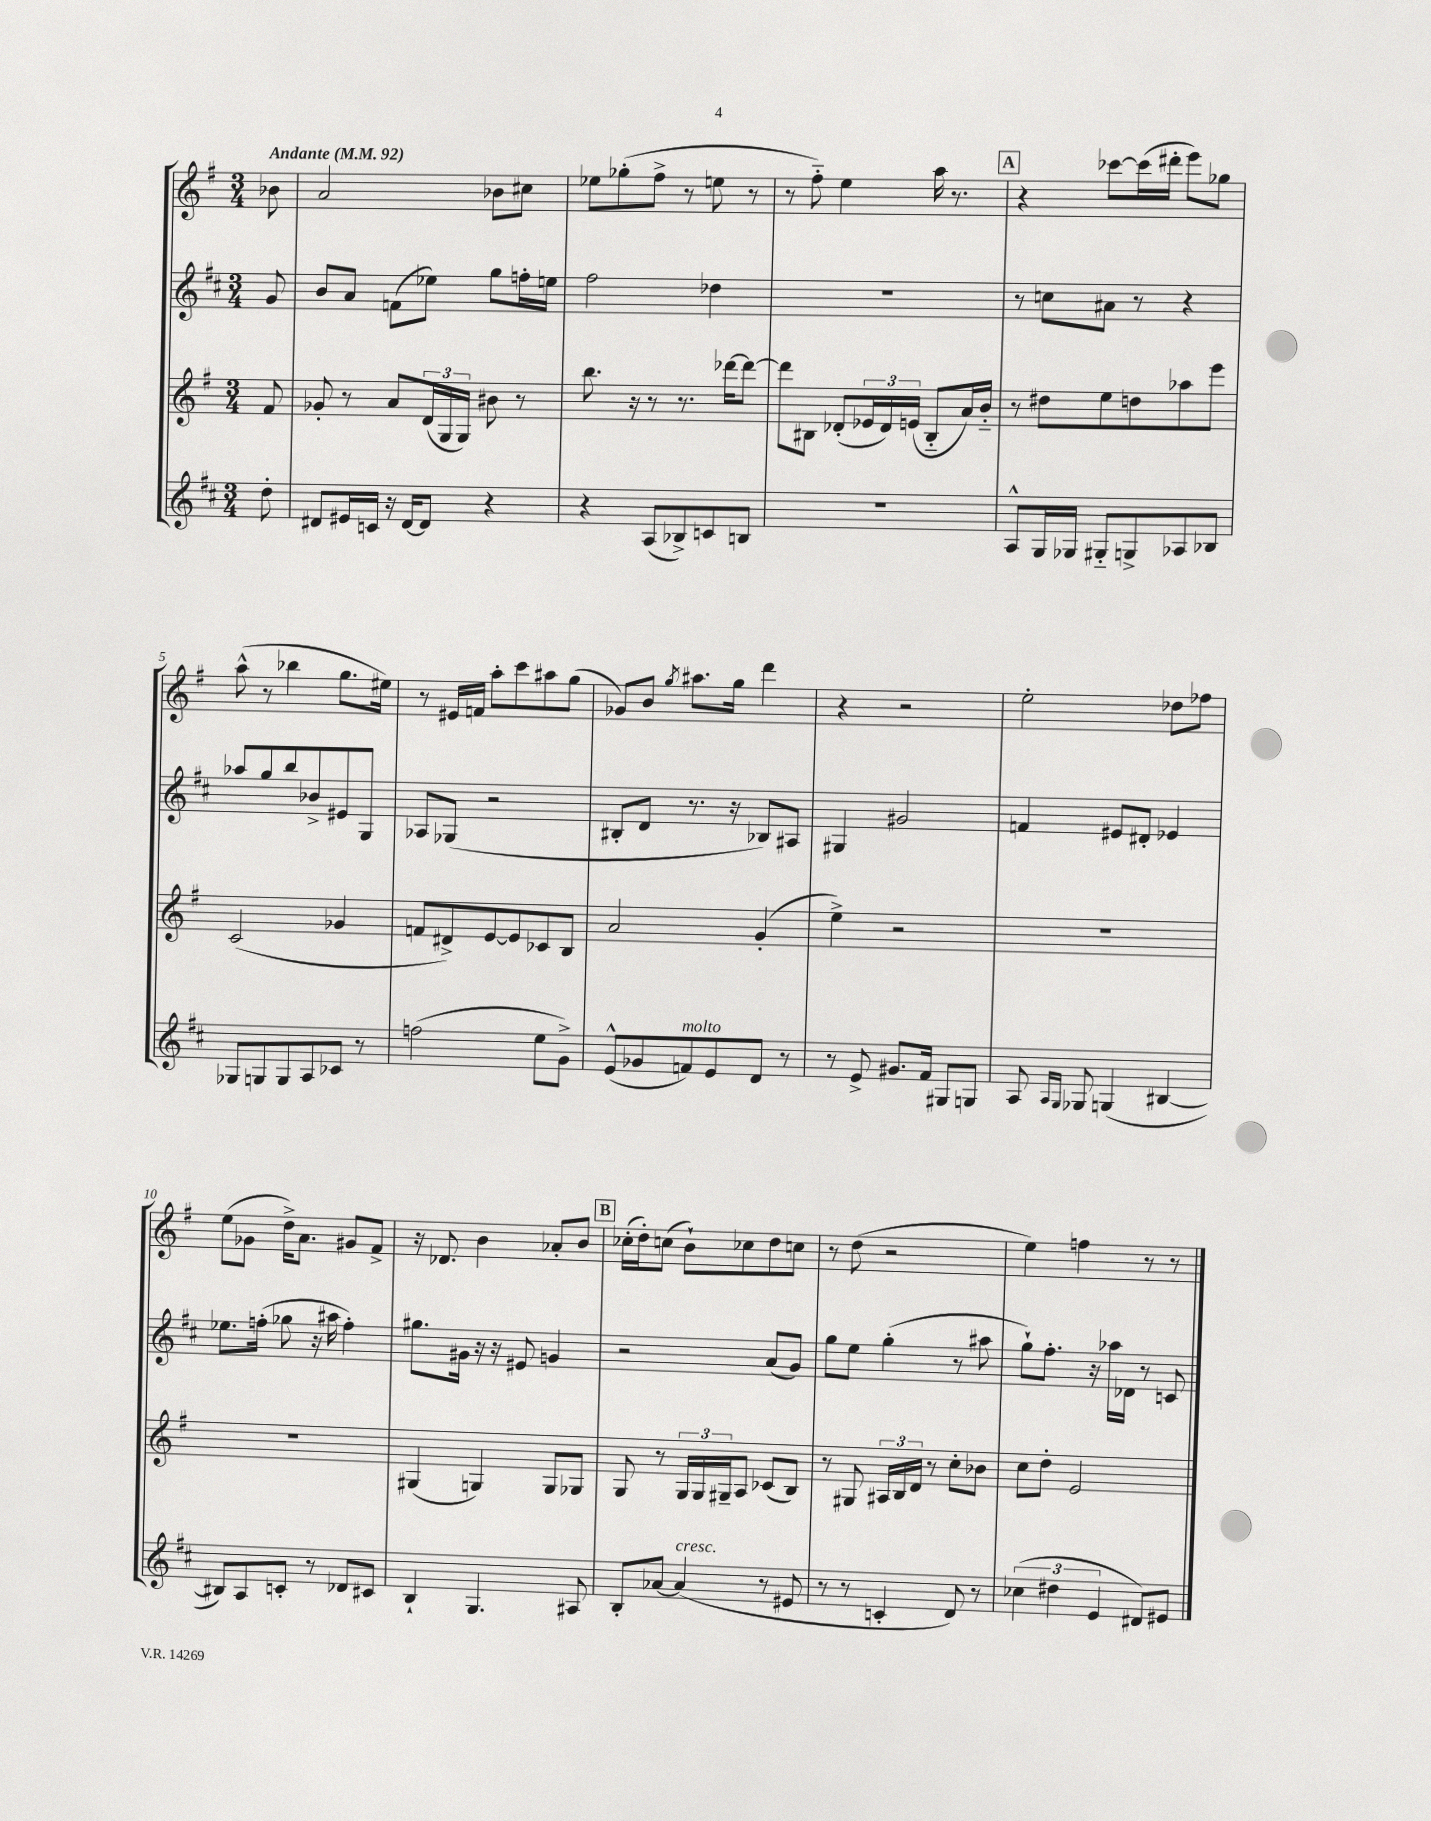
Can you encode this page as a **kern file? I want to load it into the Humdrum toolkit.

**kern	**kern	**kern	**kern
*staff4	*staff3	*staff2	*staff1
*clefG2	*clefG2	*clefG2	*clefG2
*k[f#c#]	*k[f#]	*k[f#c#]	*k[f#]
*M3/4	*M3/4	*M3/4	*M3/4
*MM92	*MM92	*MM92	*MM92
8dd'	8f#	8g	8b-
=	=	=	=
8d#	8g-'	8b	2a
16e#	8r	8a	.
16c	.	.	.
16r	8a	(8f	.
[16d#	.	.	.
8d#]	(24d	8ee-)	.
.	24G	.	.
.	24G)	.	.
4r	8b#	8gg	8b-
.	8r	16ff'	8cc#
.	.	16ee	.
=	=	=	=
4r	8.bb	2ff#	8ee-
.	.	.	(8gg-'
.	16r	.	.
(8A	8r	.	8ff#^
8B-^)	8.r	.	8r
8c	.	4dd-	8ee
.	[16ddd-	.	.
8B	8ddd-_	.	8r
=	=	=	=
2.r	8ddd-]	2.r	8r
.	8B#	.	8ff#'~)
.	(8d-'	.	4ee
.	24e-	.	.
.	24d-)	.	.
.	(24e	.	.
.	8B#'~	.	16aa
.	.	.	8.r
.	16a)	.	.
.	16b'~	.	.
=	=	=	=
8A^^	8r	8r	4r
16G	8dd#	8cc	.
16G-	.	.	.
8G#'~	8ee	8a#	[8ccc-
8G^	8dd	8r	(16ccc-]
.	.	.	16ddd#'
8A-	8aa-	4r	8eee)
8B-	8eee	.	8gg-
=	=	=	=
8G-	(2c	8aa-	(8aa^^
8G	.	8gg	8r
8G	.	8bb	4bb-
8A	.	8b-^	.
8c-	4g-	8e#	8.gg
8r	.	8G	.
.	.	.	16ee#)
=	=	=	=
(2ff	8f	8A-	8r
.	8d#^)	(8G-	16e#
.	.	.	16f
.	[8e	2r	8aa'
.	8e]	.	8ccc
8ee	8c-	.	8aa#
8g^)	8B	.	(8gg
=	=	=	=
(8e^^	2a	8B#'	8g-)
8g-	.	8d	8b
.	.	.	8qgg
8f)	.	8.r	8.aa#
8e	.	.	.
.	.	16r	16gg
8d	(4g'	8B-)	4ddd
8r	.	8A#	.
=	=	=	=
8r	4ee^)	4G#	4r
8e^	.	.	.
8.g#	2r	2g#	2r
16f#	.	.	.
8G#	.	.	.
8G	.	.	.
=	=	=	=
8A	2.r	4f	2ee'
16qqA	.	.	.
16qqG	.	.	.
8G-	.	.	.
(4G	.	8e#	.
.	.	8d#'	.
[4B#	.	4e-	8dd-
.	.	.	8ff-
=	=	=	=
8B#])	2.r	8.ee-	(8ee
8A	.	.	8g-
.	.	(16ff'	.
8c'	.	8gg-	16dd^)
.	.	.	8.a
8r	.	16r	.
.	.	16aa#	.
8d-	.	4ff')	8g#
8c#	.	.	8f#^
=	=	=	=
4B`	(4G#	8.gg#	16r
.	.	.	8.d-
.	.	16g#	.
4.G	4G)	16r	4b
.	.	16r	.
.	.	8e#	.
.	8G	4g	8a-'
8A#	8G-	.	8b
=	=	=	=
8B'	8G	2r	(16cc-'
.	.	.	16dd')
[8a-	8r	.	(8cc
(4a-]	24G	.	8b`)
.	24G	.	.
.	24G#~	.	.
.	8A	.	8cc-
8r	(8c-	(8a	8dd
8e#	8B)	8g)	8cc
=	=	=	=
8r	8r	8gg	8r
8r	8G#	8ee	(8dd
4c'	24A#	(4gg'	2r
.	24B	.	.
.	24d	.	.
.	8r	.	.
8d)	8cc'	8r	.
8r	8b-	8aa#	.
=	=	=	=
(6cc-	8cc	8gg`)	4ee)
.	8dd'	8.ff#'	.
6dd#	.	.	.
.	2e	.	4ff
.	.	16r	.
6e	.	.	.
.	.	16aa-	.
.	.	16d-	.
8d#)	.	8r	8r
8e#	.	8c	8r
==	==	==	==
*-	*-	*-	*-
